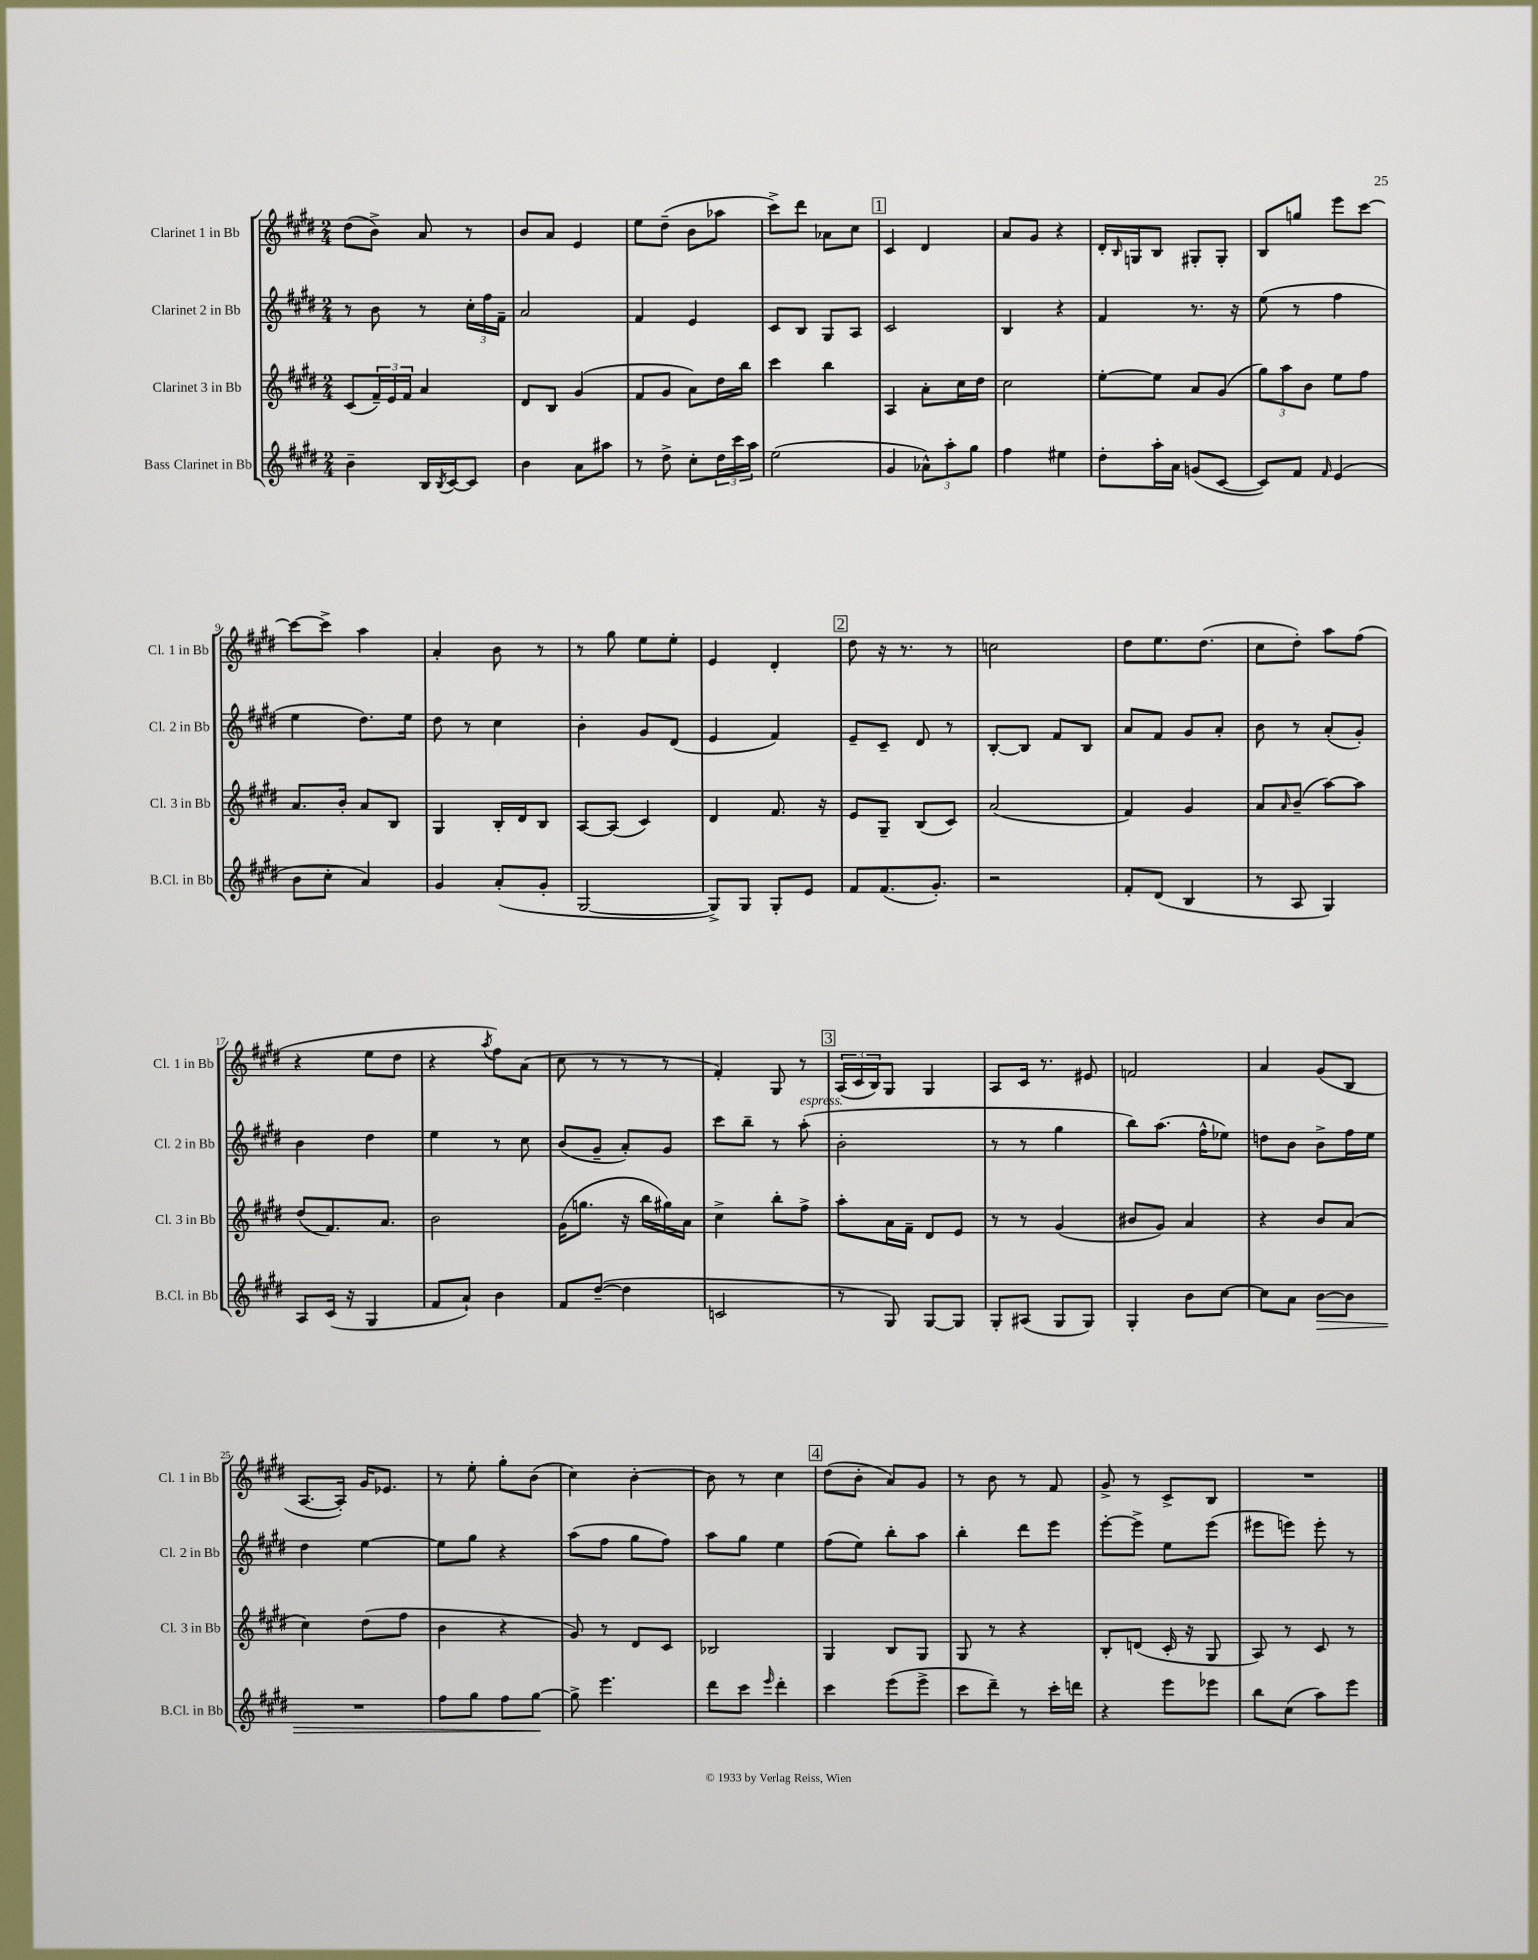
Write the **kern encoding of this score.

**kern	**kern	**kern	**kern
*staff4	*staff3	*staff2	*staff1
*clefG2	*clefG2	*clefG2	*clefG2
*k[f#c#g#d#]	*k[f#c#g#d#]	*k[f#c#g#d#]	*k[f#c#g#d#]
*M2/4	*M2/4	*M2/4	*M2/4
4b~\	(8c#/L	8r	(8dd#\L
.	24f#~/L)	8b\	8b^\J)
.	24e/	.	.
.	24f#/JJ	.	.
16B/LL	4a/	8r	8a/
8qB/	.	.	.
[16c#/J	.	.	.
8c#/]J	.	24cc#'\LL	8r
.	.	24ff#\	.
.	.	24f#~\JJ	.
=	=	=	=
4b\	8d#/L	2a/	8b/L
.	8B/J	.	8a/J
8a\L	(4g#/	.	4e/
8aa#\J	.	.	.
=	=	=	=
8r	8f#/L	4f#/	8ee\L
8dd#^\	8g#/J	.	(8dd#~\J
8cc#'\L	8a\L)	4e/	8b\L
24dd#\L	16dd#\L	.	8aa-\J
24ccc#\	.	.	.
.	16bb\JJ	.	.
24aa\JJ	.	.	.
=	=	=	=
(2ee\	4ccc#\	8c#/L	8ccc#^\L)
.	.	8B/J	8ddd#\J
.	4bb\	8G#/L	8a-\L
.	.	8A/J	8cc#\J
=	=	=	=
4g#/	4A/	2c#/	4c#/
12a-^^\L)	8a'\L	.	4d#/
12aa'\	.	.	.
.	16cc#\L	.	.
12gg#\J	.	.	.
.	16dd#\JJ	.	.
=	=	=	=
4ff#\	2cc#\	4B/	8a/L
.	.	.	8g#/J
4ee#\	.	4r	4r
=	=	=	=
8dd#'\L	[8ee'\L	4f#/	16d#'/LL
.	.	.	16qqB/
.	.	.	16G/J
16aa'\L	8ee\]J	.	8B/J
16a\JJ	.	.	.
(8g/L	8a/L	8.r	8G#'/L
[8c#/J	(8g#/J	.	8G#'/J
.	.	16r	.
=	=	=	=
8c#/]L)	12gg#\L)	(8ee\	8B/L
.	12aa\	.	.
8f#/J	.	8r	8gg/J
.	12b\J	.	.
16qqf#/	.	.	.
(4e/	8ee\L	4ff#\	8eee\L
.	8ff#\J	.	[8ccc#\J
=	=	=	=
8b\L	8.a/L	4ee\	8ccc#\_L
8cc#'\J	.	.	8ccc#^\]J
.	16b'/Jk	.	.
4a/)	8a/L	8.dd#\L)	4aa\
.	8B/J	.	.
.	.	16ee\Jk	.
=	=	=	=
4g#/	4G#/	8dd#\	4a'/
.	.	8r	.
(8a'/L	16B'/LL	4cc#\	8b\
.	16d#/J	.	.
8g#'/J	8B/J	.	8r
=	=	=	=
[2G#/	[8A/L	4b'\	8r
.	(8A/]J	.	8gg#\
.	4c#/)	8g#/L	8ee\L
.	.	(8d#/J	8ee'\J
=	=	=	=
8G#^/]L)	4d#/	4e/	4e/
8G#/J	.	.	.
8G#'/L	8.f#/	4f#/)	4d#'/
8e/J	.	.	.
.	16r	.	.
=	=	=	=
8f#/L	8e/L	8e~/L	8dd#\
(8.f#/	8G#~/J	8c#~/J	16r
.	.	.	8.r
.	(8B/L	8d#/	.
8.g#'/J)	.	.	.
.	8c#/J)	8r	8r
=	=	=	=
2r	(2a/	[8B'/L	2cc\
.	.	8B/]J	.
.	.	8f#/L	.
.	.	8B/J	.
=	=	=	=
8f#'/L	4f#/)	8a/L	8dd#\L
(8d#/J	.	8f#/J	8.ee\
4B/	4g#/	8g#/L	.
.	.	.	(8.dd#\J
.	.	8a'/J	.
=	=	=	=
8r	8a/L	8b\	8cc#\L
.	16qqa/	.	.
8A/	(8b~/J	8r	8dd#'\J)
4G#/)	[8aa\L)	(8a'/L	8aa\L
.	8aa\]J	8g#'/J)	(8ff#\J
=	=	=	=
8A/L	(8dd#/L	4b\	4r
(16c#/Jk	8.f#/)	.	.
16r	.	.	.
4G#/	.	4dd#\	8ee\L
.	8.a/J	.	.
.	.	.	8dd#\J
=	=	=	=
8f#/L	2b\	4ee\	4r
8a`/J)	.	.	.
.	.	.	8qaa/
4b\	.	8r	8ff#\L)
.	.	8cc#\	(8a\J
=	=	=	=
8f#/L	(16g#\LK	(8b/L	8cc#\
.	8.gg\J	.	.
([8dd#~/J	.	8g#~/J	8r
4dd#\]	16r	8a'/L)	8r
.	16bb\LL	.	.
.	16gg#\)	8g#/J	8r
.	16a\JJ	.	.
=	=	=	=
2c/	4cc#^\	8ccc#\L	4f#'/)
.	.	8bb~\J	.
.	8bb'\L	8r	8G#/
.	8ff#^\J	(8aa'\	8r
=	=	=	=
8r	8aa'\L	2b'\	(24A/LL
.	.	.	24c#/
.	.	.	24B/J)
8G#/)	16a\L	.	8G#/J
.	16f#~\JJ	.	.
[8G#/L	8d#/L	.	4G#/
8G#/]J	8e/J	.	.
=	=	=	=
8G#'/L	8r	8r	8A/L
(8A#/J	8r	8r	16c#/Jk
.	.	.	8.r
8G#/L	(4g#/	4gg#\	.
8G#/J)	.	.	8e#/
=	=	=	=
4G#'/	8b#/L	8bb\L)	2f/
.	8g#/J)	(8.aa\J	.
8b\L	4a/	.	.
.	.	16ff#^^\LK	.
[8cc#\J	.	8ee-\J)	.
=	=	=	=
8cc#\]L	4r	8dd\L	4a/
8a\J	.	8b\J	.
[8b\L	8b/L	8b^\L	(8g#/L
8b\]J	(8a/J	16ff#\L	8B/J
.	.	16ee\JJ	.
=	=	=	=
2r	4cc#\)	4dd#\	[8.A/L
.	.	.	16A'/]Jk)
.	(8dd#\L	[4ee\	16g#/LK
.	.	.	8.e-/J
.	8ff#\J	.	.
=	=	=	=
8ff#\L	4b\	8ee\]L	8r
8gg#\J	.	8gg#\J	8ee'\
8ff#\L	4r	4r	8gg#'\L
[8gg#\J	.	.	(8b\J
=	=	=	=
8gg#^\]	8g#/)	(8aa\L	4cc#\)
4.eee\	8r	8ff#\J	.
.	8d#/L	8gg#\L	[4b'\
.	8c#/J	8ff#\J)	.
=	=	=	=
8ddd#\L	2B-/	8aa\L	8b\]
8ccc#\J	.	8gg#\J	8r
16qqeee/	.	.	.
4ddd#'\	.	4ee\	4cc#\
=	=	=	=
4ccc#\	4G#/	(8ff#\L	(8dd#\L
.	.	8ee\J)	8b'\J
(8eee\L	8B/L	8bb'\L	8a/L)
8eee^\J	8G#/J	8aa\J	8g#/J
=	=	=	=
8ccc#\L	8G#/	4bb'\	8r
8ddd#~\J)	8r	.	8b\
8r	4r	8ddd#\L	8r
16ccc#'\LL	.	8eee\J	8f#/
16ddd\JJ	.	.	.
=	=	=	=
4r	8B'/L	[8eee'\L	8g#^/
.	(8d/J	8eee^\]J	8r
8eee\L	16c#'/	8ee\L	8c#^/L
.	16r	.	.
8eee-\J	8G#/	(8eee\J	8B/J
=	=	=	=
8bb\L	8A/)	8eee#\L	2r
(8cc#\J	8r	8eee\J)	.
8aa\L)	8c#/	8eee'\	.
8eee\J	8r	8r	.
==	==	==	==
*-	*-	*-	*-
